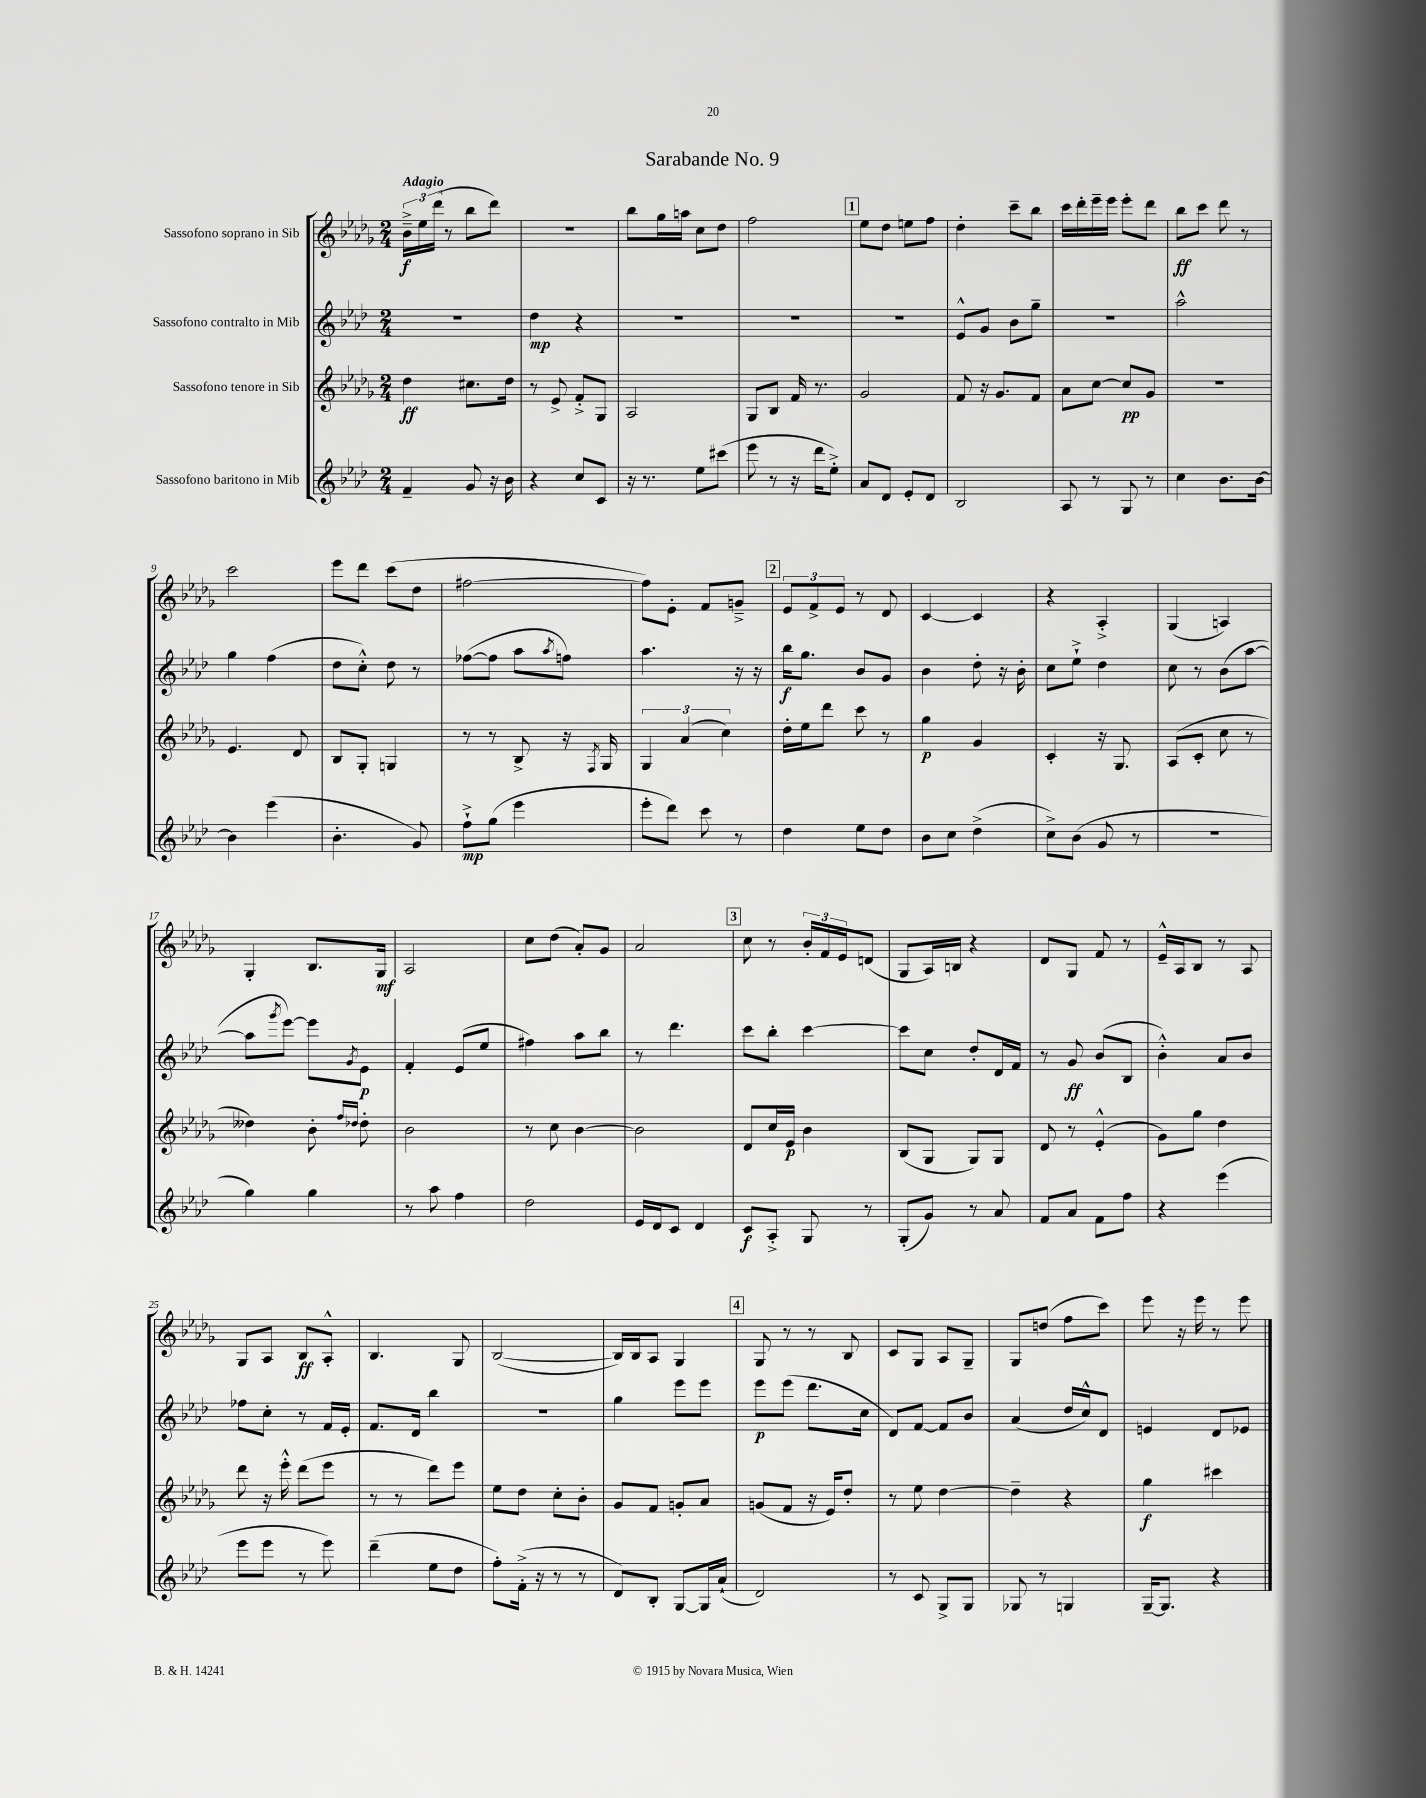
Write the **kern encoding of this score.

**kern	**dynam	**kern	**dynam	**kern	**dynam	**kern	**dynam
*part4	*part4	*part3	*part3	*part2	*part2	*part1	*part1
*staff4	*staff4	*staff3	*staff3	*staff2	*staff2	*staff1	*staff1
*I"Sassofono baritono in Mib	*	*I"Sassofono tenore in Sib	*	*I"Sassofono contralto in Mib	*	*I"Sassofono soprano in Sib	*
*clefG2	*	*clefG2	*	*clefG2	*	*clefG2	*
*k[b-e-a-d-]	*	*k[b-e-a-d-g-]	*	*k[b-e-a-d-]	*	*k[b-e-a-d-g-]	*
*M2/4	*	*M2/4	*	*M2/4	*	*M2/4	*
=1	=1	=1	=1	=1	=1	=1	=1
!	!	!	!	!	!	!LO:TX:a:B:t=Adagio	!
4f~/	.	4dd-\	ff	2r	.	24b-~^\LL	f
.	.	.	.	.	.	24ee-\	.
.	.	.	.	.	.	(24ddd-\JJ	.
.	.	.	.	.	.	8r	.
8g/	.	8.cc#X\L	.	.	.	8bb-\L	.
16r	.	.	.	.	.	8ddd-\J)	.
16b-\	.	16dd-\Jk	.	.	.	.	.
=2	=2	=2	=2	=2	=2	=2	=2
4r	.	8r	.	4dd-\	mp	2r	.
.	.	8e-^/	.	.	.	.	.
8cc/L	.	8f'^/L	.	4r	.	.	.
8c/J	.	8G-/J	.	.	.	.	.
=3	=3	=3	=3	=3	=3	=3	=3
16r	.	2A-/	.	2r	.	8bb-\L	.
8.r	.	.	.	.	.	.	.
.	.	.	.	.	.	16gg-\L	.
.	.	.	.	.	.	16aan\JJ	.
8ee-\L	.	.	.	.	.	8cc\L	.
(8ccc#X\J	.	.	.	.	.	8dd-\J	.
=4	=4	=4	=4	=4	=4	=4	=4
8eee-\	.	8G-/L	.	2r	.	2ff\	.
8r	.	8B-/J	.	.	.	.	.
16r	.	16f/	.	.	.	.	.
16ddd-\KL	.	8.r	.	.	.	.	.
8ee-'^\J)	.	.	.	.	.	.	.
!!LO:REH:place=s1:t=1
=5	=5	=5	=5	=5	=5	=5	=5
8a-/L	.	2g-/	.	2r	.	8ee-\L	.
8d-/J	.	.	.	.	.	8dd-\J	.
8e-'/L	.	.	.	.	.	8een\L	.
8d-/J	.	.	.	.	.	8ff\J	.
=6	=6	=6	=6	=6	=6	=6	=6
2B-/	.	8f/	.	8e-^^/L	.	4dd-'\	.
.	.	16r	.	8g/J	.	.	.
.	.	8.g-/L	.	.	.	.	.
.	.	.	.	8b-\L	.	8ccc~\L	.
.	.	8f/J	.	8gg~\J	.	8bb-\J	.
=7	=7	=7	=7	=7	=7	=7	=7
8A-/	.	8a-\L	.	2r	.	16ccc\LL	.
.	.	.	.	.	.	16ddd-'\	.
8r	.	[8cc\J	.	.	.	16eee-~\	.
.	.	.	.	.	.	16eee-\JJ	.
8G/	.	8cc/L]	pp	.	.	8eee-'\L	.
8r	.	8g-/J	.	.	.	8ddd-\J	.
=8	=8	=8	=8	=8	=8	=8	=8
4cc\	.	2r	.	2aa-^^\	.	8bb-\L	ff
.	.	.	.	.	.	8ccc\J	.
8.b-\L	.	.	.	.	.	8ddd-\	.
.	.	.	.	.	.	8r	.
[16b-\Jk	.	.	.	.	.	.	.
!!LO:LB:g=z
=9	=9	=9	=9	=9	=9	=9	=9
4b-\]	.	4.e-/	.	4gg\	.	2ccc\	.
(4eee-\	.	.	.	(4ff\	.	.	.
.	.	8d-/	.	.	.	.	.
=10	=10	=10	=10	=10	=10	=10	=10
4.b-'\	.	8B-/L	.	8dd-\L	.	8eee-\L	.
.	.	8G-'/J	.	8cc'^^\J)	.	8ddd-\J	.
.	.	4Gn/	.	8dd-\	.	(8ccc\L	.
8g/)	.	.	.	8r	.	8dd-\J	.
=11	=11	=11	=11	=11	=11	=11	=11
8ff`^\L	mp	8r	.	([8ff-X\L	.	[2ff#X\	.
(8gg\J	.	8r	.	8ff-\J]	.	.	.
4eee-\	.	8B-^/	.	8aa-\L	.	.	.
.	.	.	.	8qaa-/	.	.	.
.	.	16r	.	8ffn\J)	.	.	.
.	.	8qF/	.	.	.	.	.
.	.	16G-/	.	.	.	.	.
=12	=12	=12	=12	=12	=12	=12	=12
8eee-'\L	.	6G-/	.	4.aa-\	.	8ff#\L])	.
8ddd-\J)	.	.	.	.	.	8e-'\J	.
.	.	(6a-/	.	.	.	.	.
8ccc\	.	.	.	.	.	8f/L	.
.	.	6cc\)	.	.	.	.	.
8r	.	.	.	16r	.	8gn~^/J	.
.	.	.	.	16r	.	.	.
!!LO:REH:place=s1:t=2
=13	=13	=13	=13	=13	=13	=13	=13
4dd-\	.	16dd-'\LL	.	16bb-\KL	f	12e-/L	.
.	.	16ee-\J	.	8.gg\J	.	.	.
.	.	.	.	.	.	12f^/	.
.	.	8ddd-\J	.	.	.	.	.
.	.	.	.	.	.	12e-/J	.
8ee-\L	.	8ccc\	.	8b-/L	.	8r	.
8dd-\J	.	8r	.	8g/J	.	8d-/	.
=14	=14	=14	=14	=14	=14	=14	=14
8b-\L	.	4gg-\	p	4b-\	.	[4c/	.
8cc\J	.	.	.	.	.	.	.
(4dd-^\	.	4g-/	.	8dd-'\	.	4c/]	.
.	.	.	.	16r	.	.	.
.	.	.	.	16b-'\	.	.	.
=15	=15	=15	=15	=15	=15	=15	=15
8cc^\L)	.	4c'/	.	8cc\L	.	4r	.
(8b-\J	.	.	.	8ee-`^\J	.	.	.
8g/	.	16r	.	4dd-\	.	4A-'^/	.
.	.	8.G-/	.	.	.	.	.
8r	.	.	.	.	.	.	.
=16	=16	=16	=16	=16	=16	=16	=16
2r	.	(8A-/L	.	8cc\	.	(4G-/	.
.	.	8c'/J	.	8r	.	.	.
.	.	8cc\	.	(8b-\L	.	4An/)	.
.	.	8r	.	[8aa-\J	.	.	.
!!LO:LB:g=z
=17	=17	=17	=17	=17	=17	=17	=17
4gg\)	.	4dd--X\)	.	8aa-\L]	.	4G-'/	.
.	.	.	.	8qggg/	.	.	.
.	.	.	.	[8eee-\J)	.	.	.
4gg\	.	8b-'\	.	8eee-\L]	.	8.B-/L	.
.	.	16qqff/LL	.	.	.	.	.
.	.	16qqdd-X/JJ	.	8qg/	.	.	.
.	.	8dd-'\	.	8e-\J	p	.	.
.	.	.	.	.	.	16G-/Jk	mf
=18	=18	=18	=18	=18	=18	=18	=18
8r	.	2b-\	.	4f'/	.	2A-/	.
8aa-\	.	.	.	.	.	.	.
4ff\	.	.	.	(8e-/L	.	.	.
.	.	.	.	8ee-/J	.	.	.
=19	=19	=19	=19	=19	=19	=19	=19
2dd-\	.	8r	.	4ff#X\)	.	8cc\L	.
.	.	8cc\	.	.	.	(8dd-\J	.
.	.	[4b-\	.	8aa-\L	.	8a-'/L)	.
.	.	.	.	8bb-\J	.	8g-/J	.
=20	=20	=20	=20	=20	=20	=20	=20
16e-/LL	.	2b-\]	.	8r	.	2a-/	.
16d-/J	.	.	.	.	.	.	.
8c/J	.	.	.	4.ddd-\	.	.	.
4d-/	.	.	.	.	.	.	.
!!LO:REH:place=s1:t=3
=21	=21	=21	=21	=21	=21	=21	=21
8c/L	f	8d-/L	.	8ccc\L	.	8cc\	.
8A-'^/J	.	16cc/L	.	8bb-'\J	.	8r	.
.	.	16e-/JJ	p	.	.	.	.
8G/	.	4b-\	.	[4ccc\	.	24b-'/LL	.
.	.	.	.	.	.	24f/	.
.	.	.	.	.	.	24e-/J	.
8r	.	.	.	.	.	(8dn/J	.
=22	=22	=22	=22	=22	=22	=22	=22
(8G'/L	.	(8B-/L	.	8ccc\L]	.	8G-/L	.
8g/J)	.	8G-/J	.	8cc\J	.	16A-/L)	.
.	.	.	.	.	.	16Bn/JJ	.
8r	.	8G-/L)	.	8dd-'/L	.	4r	.
8a-/	.	8G-/J	.	16d-/L	.	.	.
.	.	.	.	16f/JJ	.	.	.
=23	=23	=23	=23	=23	=23	=23	=23
8f/L	.	8d-/	.	8r	.	8d-/L	.
8a-/J	.	8r	.	8g/	ff	8G-/J	.
8f\L	.	(4e-'^^/	.	(8b-/L	.	8f/	.
8ff\J	.	.	.	8B-/J	.	8r	.
=24	=24	=24	=24	=24	=24	=24	=24
4r	.	8g-\L)	.	4b-'^^\)	.	16e-~^^/LL	.
.	.	.	.	.	.	16A-/J	.
.	.	8gg-\J	.	.	.	8B-/J	.
(4eee-\	.	4dd-\	.	8a-/L	.	8r	.
.	.	.	.	8b-/J	.	8A-/	.
!!LO:LB:g=z
=25	=25	=25	=25	=25	=25	=25	=25
8eee-\L	.	8ddd-\	.	8ff-X\L	.	8G-/L	.
8eee-\J	.	16r	.	8cc'\J	.	8A-/J	.
.	.	16eee-'^^\	.	.	.	.	.
8r	.	(8ddd-\L	.	8r	.	8B-/L	ff
8eee-\)	.	8eee-\J	.	16f/LL	.	8A-'^^/J	.
.	.	.	.	16e-'/JJ	.	.	.
=26	=26	=26	=26	=26	=26	=26	=26
(4ddd-~\	.	8r	.	8.f/L	.	4.B-/	.
.	.	8r	.	.	.	.	.
.	.	.	.	16d-/Jk	.	.	.
8ee-\L	.	8ddd-\L)	.	4bb-\	.	.	.
8dd-\J	.	8eee-\J	.	.	.	8G-/	.
=27	=27	=27	=27	=27	=27	=27	=27
8ff'\L)	.	8ee-\L	.	2r	.	([2B-/	.
(16f'^\Jk	.	8dd-\J	.	.	.	.	.
16r	.	.	.	.	.	.	.
8r	.	8cc'\L	.	.	.	.	.
8r	.	8b-'\J	.	.	.	.	.
=28	=28	=28	=28	=28	=28	=28	=28
8d-/L)	.	8g-/L	.	4gg\	.	16B-/LL])	.
.	.	.	.	.	.	16B-/J	.
8B-'/J	.	8f/J	.	.	.	8A-/J	.
[8G/L	.	8gn'/L	.	8eee-\L	.	4G-/	.
16G/L]	.	8a-/J	.	8eee-\J	.	.	.
(16a-`/JJ	.	.	.	.	.	.	.
!!LO:REH:place=s1:t=4
=29	=29	=29	=29	=29	=29	=29	=29
2d-/)	.	(8gn/L	.	8eee-\L	p	8G-/	.
.	.	8f/J	.	(8eee-\J	.	8r	.
.	.	16r	.	8.ddd-\L	.	8r	.
.	.	16e-/KL)	.	.	.	.	.
.	.	8dd-'/J	.	.	.	8B-/	.
.	.	.	.	16cc\Jk	.	.	.
=30	=30	=30	=30	=30	=30	=30	=30
8r	.	8r	.	8d-/L)	.	8c/L	.
8c/	.	8ee-\	.	[8f/J	.	8G-/J	.
8G^/L	.	[4dd-\	.	8f/L]	.	8A-/L	.
8G/J	.	.	.	8b-/J	.	8G-~/J	.
=31	=31	=31	=31	=31	=31	=31	=31
8G-X/	.	4dd-~\]	.	(4a-/	.	8G-/L	.
8r	.	.	.	.	.	(8ddn/J	.
4Gn/	.	4r	.	16dd-/LL	.	8ff\L	.
.	.	.	.	16cc^^/J)	.	.	.
.	.	.	.	8d-/J	.	8ccc\J)	.
=32	=32	=32	=32	=32	=32	=32	=32
[16G~/KL	.	4gg-\	f	4en/	.	8eee-\	.
8.G/J]	.	.	.	.	.	.	.
.	.	.	.	.	.	16r	.
.	.	.	.	.	.	16eee-\	.
4r	.	4ccc#X\	.	8d-/L	.	8r	.
.	.	.	.	8e-X/J	.	8eee-\	.
==	==	==	==	==	==	==	==
*-	*-	*-	*-	*-	*-	*-	*-
